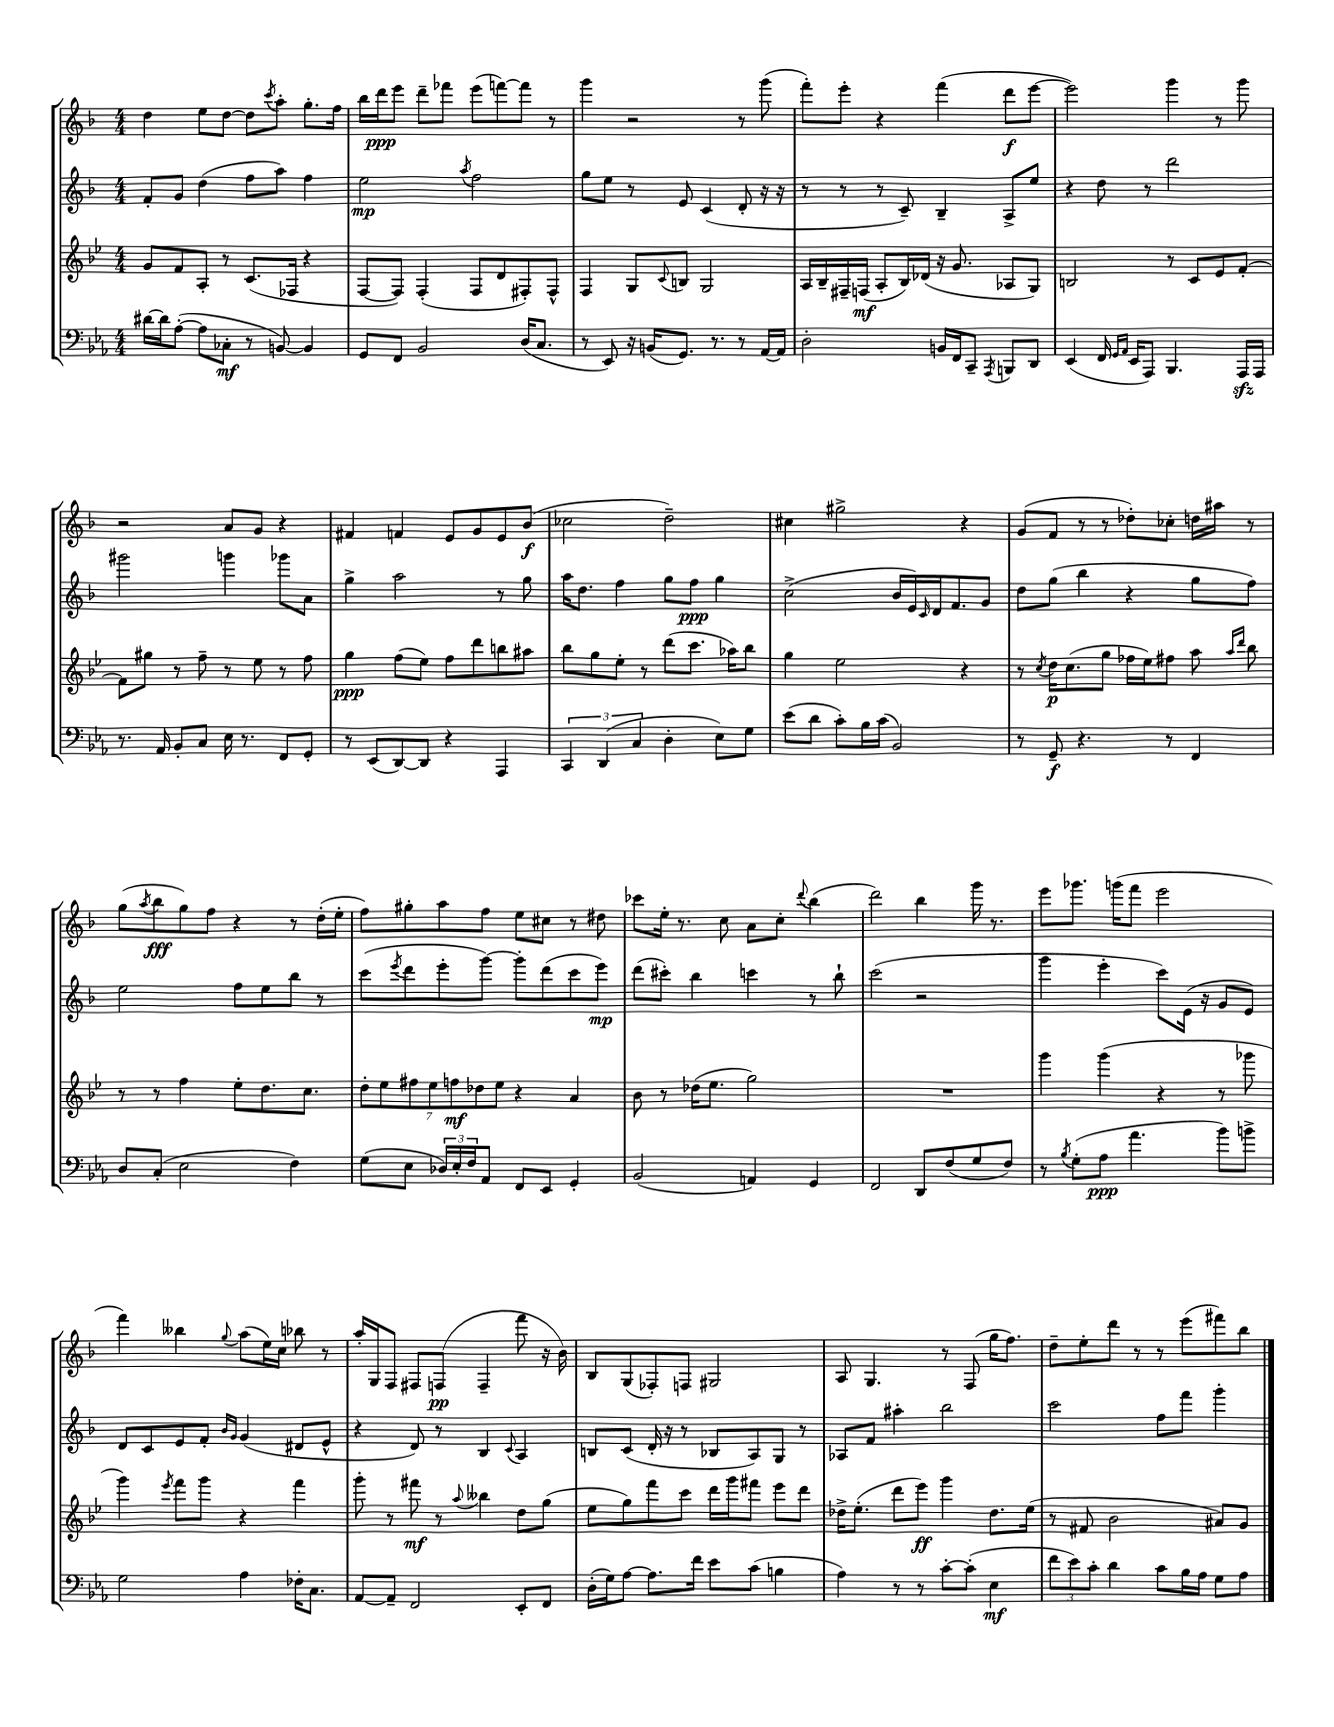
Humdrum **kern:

**kern	**dynam	**kern	**dynam	**kern	**dynam	**kern	**dynam
*part4	*part4	*part3	*part3	*part2	*part2	*part1	*part1
*staff4	*staff4	*staff3	*staff3	*staff2	*staff2	*staff1	*staff1
*clefF4	*	*clefG2	*	*clefG2	*	*clefG2	*
*k[b-e-a-]	*	*k[b-e-]	*	*k[b-]	*	*k[b-]	*
*M4/4	*	*M4/4	*	*M4/4	*	*M4/4	*
=22	=22	=22	=22	=22	=22	=22	=22
[16d#X\LL	.	8g/L	.	8f'/L	.	4dd\	.
16d#\J]	.	.	.	.	.	.	.
([8A-'\J	.	8f/	.	8g/J	.	.	.
8A-\L]	.	8A'/J	.	(4dd\	.	8ee\L	.
8C-X'\J	mf	8r	.	.	.	[8dd\J	.
8r	.	(8.c/L	.	8ff\L	.	8dd\L]	.
.	.	.	.	.	.	8qccc/	.
[8BBn/)	.	.	.	8aa\J)	.	8aa'\J	.
.	.	16F-X/Jk	.	.	.	.	.
4BB/]	.	4r	.	4ff\	.	8.gg'\L	.
.	.	.	.	.	.	16ff\Jk	.
=23	=23	=23	=23	=23	=23	=23	=23
8GG/L	.	[8F/L	.	2ee\	mp	16bb-\LL	.
.	.	.	.	.	.	16ddd\J	ppp
8FF/J	.	8F/J])	.	.	.	8eee\J	.
2BB-/	.	(4F'/	.	.	.	8ddd~\L	.
.	.	.	.	.	.	8fff-X\J	.
.	.	.	.	8qaa/	.	.	.
.	.	8F/L	.	2ff\	.	(8eee\L	.
.	.	8d/	.	.	.	[8fffn\)	.
(16D/KL	.	8F#X'/)	.	.	.	8fff\J]	.
8.C/J	.	.	.	.	.	.	.
.	.	8F#^^/J	.	.	.	8r	.
=24	=24	=24	=24	=24	=24	=24	=24
8r	.	4F/	.	8gg\L	.	4ggg\	.
8EE-/)	.	.	.	8ee\J	.	.	.
16r	.	8G/L	.	8r	.	2r	.
(16BBn/KL	.	.	.	.	.	.	.
.	.	8qqc/	.	.	.	.	.
8.GG/J)	.	8Bn/J	.	8e/	.	.	.
.	.	2G/	.	(4c/	.	.	.
8.r	.	.	.	.	.	.	.
8r	.	.	.	8d'/	.	8r	.
[16AA-/LL	.	.	.	16r	.	(8ggg\	.
16AA-/JJ]	.	.	.	16r	.	.	.
=25	=25	=25	=25	=25	=25	=25	=25
2D'\	.	16A/LL	.	8r	.	8fff'\L)	.
.	.	16B-~/	.	.	.	.	.
.	.	16F#X~/	.	8r	.	8eee'\J	.
.	.	(16Fn/JJ	mf	.	.	.	.
.	.	8A'/L	.	8r	.	4r	.
.	.	16B-/L)	.	8c~/)	.	.	.
.	.	(16d-X/JJ	.	.	.	.	.
16BBn/LL	.	16r	.	4B-~/	.	(4fff\	.
16FF/J	.	8.g/	.	.	.	.	.
8CC~/J	.	.	.	.	.	.	.
8qAAA-/	.	.	.	.	.	.	.
8BBBn/L	.	8A-X/L	.	8A^/L	.	8ddd\L	f
8DD/J	.	8G/J)	.	8ee/J	.	[8eee\J	.
=26	=26	=26	=26	=26	=26	=26	=26
(4EE-/	.	2Bn/	.	4r	.	2eee\])	.
16FF/	.	.	.	8dd\	.	.	.
16qqGG/LL	.	.	.	.	.	.	.
16qqAA-/JJ	.	.	.	.	.	.	.
16EE-/KL	.	.	.	.	.	.	.
8AAA-/J)	.	.	.	8r	.	.	.
4.BBB-/	.	8r	.	2ddd\	.	4ggg\	.
.	.	8c/L	.	.	.	.	.
.	.	8e-/	.	.	.	8r	.
16AAA-zz/LL	.	[8f'/J	.	.	.	8ggg\	.
16AAA-/JJ	.	.	.	.	.	.	.
!!LO:LB:g=z
=27	=27	=27	=27	=27	=27	=27	=27
8.r	.	8f\L]	.	2ggg#X\	.	2r	.
.	.	8gg#X\J	.	.	.	.	.
16AA-/	.	.	.	.	.	.	.
8BB-'/L	.	8r	.	.	.	.	.
8C/J	.	8ff~\	.	.	.	.	.
16E-\	.	8r	.	4gggn\	.	8a/L	.
8.r	.	.	.	.	.	.	.
.	.	8ee-\	.	.	.	8g/J	.
8FF/L	.	8r	.	8ggg-X\L	.	4r	.
8GG'/J	.	8ff\	.	8a\J	.	.	.
=28	=28	=28	=28	=28	=28	=28	=28
8r	.	4gg\	ppp	4gg^\	.	4f#X/	.
(8EE-/L	.	.	.	.	.	.	.
[8DD/)	.	(8ff\L	.	2aa\	.	4fn/	.
8DD/J]	.	8ee-\J)	.	.	.	.	.
4r	.	8ff\L	.	.	.	8e/L	.
.	.	8ddd\	.	.	.	8g/	.
4AAA-/	.	8bbn\	.	8r	.	8e/	.
.	.	8aa#X\J	.	8gg\	.	(8b-/J	f
=29	=29	=29	=29	=29	=29	=29	=29
6CC/	.	8bb-\L	.	16aa\KL	.	2cc-X\	.
.	.	.	.	8.dd\J	.	.	.
.	.	8gg\	.	.	.	.	.
(6DD/	.	.	.	.	.	.	.
.	.	8ee-'\J	.	4ff\	.	.	.
6C/	.	.	.	.	.	.	.
.	.	8r	.	.	.	.	.
4D'\	.	(8ddd\L	.	8gg\L	.	2dd~\)	.
.	.	8.ccc\J	.	8ff\J	ppp	.	.
8E-\L)	.	.	.	4gg\	.	.	.
.	.	16aa-X\KL)	.	.	.	.	.
8G\J	.	8bb-\J	.	.	.	.	.
=30	=30	=30	=30	=30	=30	=30	=30
(8e-\L	.	4gg\	.	(2cc^\	.	4cc#X\	.
8d\J	.	.	.	.	.	.	.
8c'\L)	.	2ee-\	.	.	.	2gg#X^\	.
16B-\L	.	.	.	.	.	.	.
(16c\JJ	.	.	.	.	.	.	.
2BB-/)	.	.	.	16b-/LL	.	.	.
.	.	.	.	16e/)	.	.	.
.	.	.	.	16qqc/	.	.	.
.	.	.	.	16d/J	.	.	.
.	.	.	.	8.f/	.	.	.
.	.	4r	.	.	.	4r	.
.	.	.	.	8g/J	.	.	.
=31	=31	=31	=31	=31	=31	=31	=31
8r	.	8r	.	8dd\L	.	(8g/L	.
.	.	8qcc/	.	.	.	.	.
8GG~/	f	16dd\KL	p	(8gg\J	.	8f/J	.
.	.	(8.cc\	.	.	.	.	.
4.r	.	.	.	4bb-\	.	8r	.
.	.	8gg\J	.	.	.	8r	.
.	.	16ff-X\LL	.	4r	.	8dd-X'\L)	.
.	.	16ee-\J)	.	.	.	.	.
8r	.	8ff#X\J	.	.	.	8cc-X'\J	.
4FF/	.	8aa\	.	8gg\L	.	16ddn\LL	.
.	.	.	.	.	.	16aa#X\JJ	.
.	.	16qqaa/LL	.	.	.	.	.
.	.	16qqddd/JJ	.	.	.	.	.
.	.	8bb-\	.	8ff\J)	.	8r	.
!!LO:LB:g=z
=32	=32	=32	=32	=32	=32	=32	=32
8D/L	.	8r	.	2ee\	.	(8gg\L	.
.	.	.	.	.	.	8qaa/	.
(8C'/J	.	8r	.	.	.	8bb-\	fff
2E-\	.	4ff\	.	.	.	8gg\)	.
.	.	.	.	.	.	8ff\J	.
.	.	8ee-'\L	.	8ff\L	.	4r	.
.	.	8.dd\	.	8ee\	.	.	.
4F\)	.	.	.	8bb-\J	.	8r	.
.	.	8.cc\J	.	.	.	.	.
.	.	.	.	8r	.	(16dd'\LL	.
.	.	.	.	.	.	16ee'\JJ	.
=33	=33	=33	=33	=33	=33	=33	=33
(8G\L	.	14dd'\L	.	(8ccc\L	.	8ff\L)	.
.	.	14ee-\	.	.	.	.	.
.	.	.	.	8qeee/	.	.	.
8E-\J	.	.	.	8ddd\	.	8gg#X'\	.
.	.	14ff#X\	.	.	.	.	.
.	.	14ee-\	.	.	.	.	.
24D-X/LL)	.	.	.	8eee'\	.	8aa\	.
.	.	14ffn\	mf	.	.	.	.
24E-'/	.	.	.	.	.	.	.
24F/J	.	.	.	.	.	.	.
.	.	14dd-X\	.	.	.	.	.
8AA-/J	.	.	.	[8ggg\J)	.	8ff\J	.
.	.	14ee-\J	.	.	.	.	.
8FF/L	.	4r	.	8ggg'\L]	.	8ee\L	.
8EE-/J	.	.	.	(8ddd\	.	8cc#X\J	.
4GG'/	.	4a/	.	8ccc\	.	8r	.
.	.	.	.	8eee\J)	mp	8dd#X\	.
=34	=34	=34	=34	=34	=34	=34	=34
(2BB-/	.	8b-\	.	(8ddd\L	.	8ccc-X\L	.
.	.	8r	.	8ccc#X'\J)	.	16ee'\Jk	.
.	.	.	.	.	.	8.r	.
.	.	(16dd-X\KL	.	4bb-\	.	.	.
.	.	8.ee-\J	.	.	.	.	.
.	.	.	.	.	.	8cc\	.
4AAn/)	.	2gg\)	.	4cccn\	.	8a\L	.
.	.	.	.	.	.	8cc'\J	.
.	.	.	.	.	.	8qqddd/	.
4GG/	.	.	.	8r	.	(4bb-\	.
.	.	.	.	8bb-`\	.	.	.
=35	=35	=35	=35	=35	=35	=35	=35
2FF/	.	1r	.	(2ccc\	.	2ddd\)	.
8DD/L	.	.	.	2r	.	4bb-\	.
(8F/	.	.	.	.	.	.	.
8G/	.	.	.	.	.	16ggg\	.
.	.	.	.	.	.	8.r	.
8F/J)	.	.	.	.	.	.	.
=36	=36	=36	=36	=36	=36	=36	=36
8r	.	4ggg\	.	4ggg\	.	8eee\L	.
8qB-/	.	.	.	.	.	.	.
(8G'\L	.	.	.	.	.	8.ggg-X\J	.
8A-\J	ppp	(4ggg\	.	4eee'\	.	.	.
.	.	.	.	.	.	(16gggn\KL	.
4.a-\	.	.	.	.	.	8fff\J	.
.	.	4r	.	8ccc\L)	.	2eee\	.
.	.	.	.	(16e\Jk	.	.	.
.	.	.	.	16r	.	.	.
8b-\L)	.	8r	.	8g/L	.	.	.
8bn^\J	.	8ggg-X\	.	8e/J)	.	.	.
!!LO:LB:g=z
=37	=37	=37	=37	=37	=37	=37	=37
2G\	.	4ggg\)	.	8d/L	.	4fff\)	.
.	.	.	.	8c/	.	.	.
.	.	8qeee-/	.	.	.	.	.
.	.	8fff\L	.	8e/	.	4bb--X\	.
.	.	8ggg\J	.	8f'/J	.	.	.
.	.	.	.	16qqb-/LL	.	.	.
.	.	.	.	16qqg/JJ	.	8qqgg/	.
4A-\	.	4r	.	(4g/	.	(8aa\L	.
.	.	.	.	.	.	16ee\L)	.
.	.	.	.	.	.	16cc\JJ	.
16F-X'\KL	.	4fff\	.	8d#X/L	.	8bb-X\	.
8.C\J	.	.	.	.	.	.	.
.	.	.	.	8e^^/J	.	8r	.
=38	=38	=38	=38	=38	=38	=38	=38
[8AA-/L	.	8ggg'\	.	4r	.	16aa'/LL	.
.	.	.	.	.	.	16G/J	.
8AA-~/J]	.	8r	.	.	.	8F/J	.
2FF/	.	8fff#X\	mf	8d/)	.	8F#X/L	.
.	.	8r	.	8r	.	(8Fn/J	pp
.	.	8qqaa/	.	.	.	.	.
.	.	4bb--X\	.	4B-/	.	4F~/	.
.	.	.	.	8qqc/	.	.	.
8EE-'/L	.	8dd\L	.	4A/	.	8fff\	.
8FF/J	.	(8gg\J	.	.	.	16r	.
.	.	.	.	.	.	16b-\)	.
=39	=39	=39	=39	=39	=39	=39	=39
(16D'\LL	.	8ee-\L	.	8Bn/L	.	8B-/L	.
16G\J)	.	.	.	.	.	.	.
[8A-\J	.	8gg\)	.	(8c/J	.	(8G/	.
8.A-\L]	.	8fff\	.	16d'/	.	8F-X'/)	.
.	.	.	.	16r	.	.	.
.	.	8ccc\J	.	8r	.	8Fn/J	.
16f\Jk	.	.	.	.	.	.	.
8e-\L	.	16ddd\LL	.	8B-X/L	.	2G#X/	.
.	.	16ggg\J	.	.	.	.	.
(8c\J	.	8fff#X\J	.	8A/)	.	.	.
4Bn\	.	8eee-\L	.	8G/J	.	.	.
.	.	8ddd\J	.	8r	.	.	.
=40	=40	=40	=40	=40	=40	=40	=40
4A-\)	.	16dd-X^\KL	.	8A-X/L	.	8A/	.
.	.	(8.ee-'\J	.	.	.	.	.
.	.	.	.	8f/J	.	4.G/	.
8r	.	8ddd\L	.	4aa#X'\	.	.	.
8r	.	8eee-\J)	ff	.	.	.	.
[8c'\L	.	4ggg\	.	2bb-\	.	8r	.
(8c'\J]	.	.	.	.	.	(8F/	.
4E-\	mf	8.dd-\L	.	.	.	16gg\KL	.
.	.	.	.	.	.	8.ff\J)	.
.	.	(16ee-\Jk	.	.	.	.	.
=41	=41	=41	=41	=41	=41	=41	=41
12f\L	.	8r	.	2ccc\	.	8dd~\L	.
12e-\)	.	.	.	.	.	.	.
.	.	8f#X/	.	.	.	8ee'\	.
12c'\J	.	.	.	.	.	.	.
4d\	.	2b-\	.	.	.	8ddd\J	.
.	.	.	.	.	.	8r	.
8c\L	.	.	.	8ff\L	.	8r	.
16B-\L	.	.	.	8fff\J	.	(8eee\L	.
16A-\JJ	.	.	.	.	.	.	.
8G\L	.	8a#X/L)	.	4ggg'\	.	8fff#X\)	.
8A-\J	.	8g/J	.	.	.	8bb-\J	.
==	==	==	==	==	==	==	==
*-	*-	*-	*-	*-	*-	*-	*-
